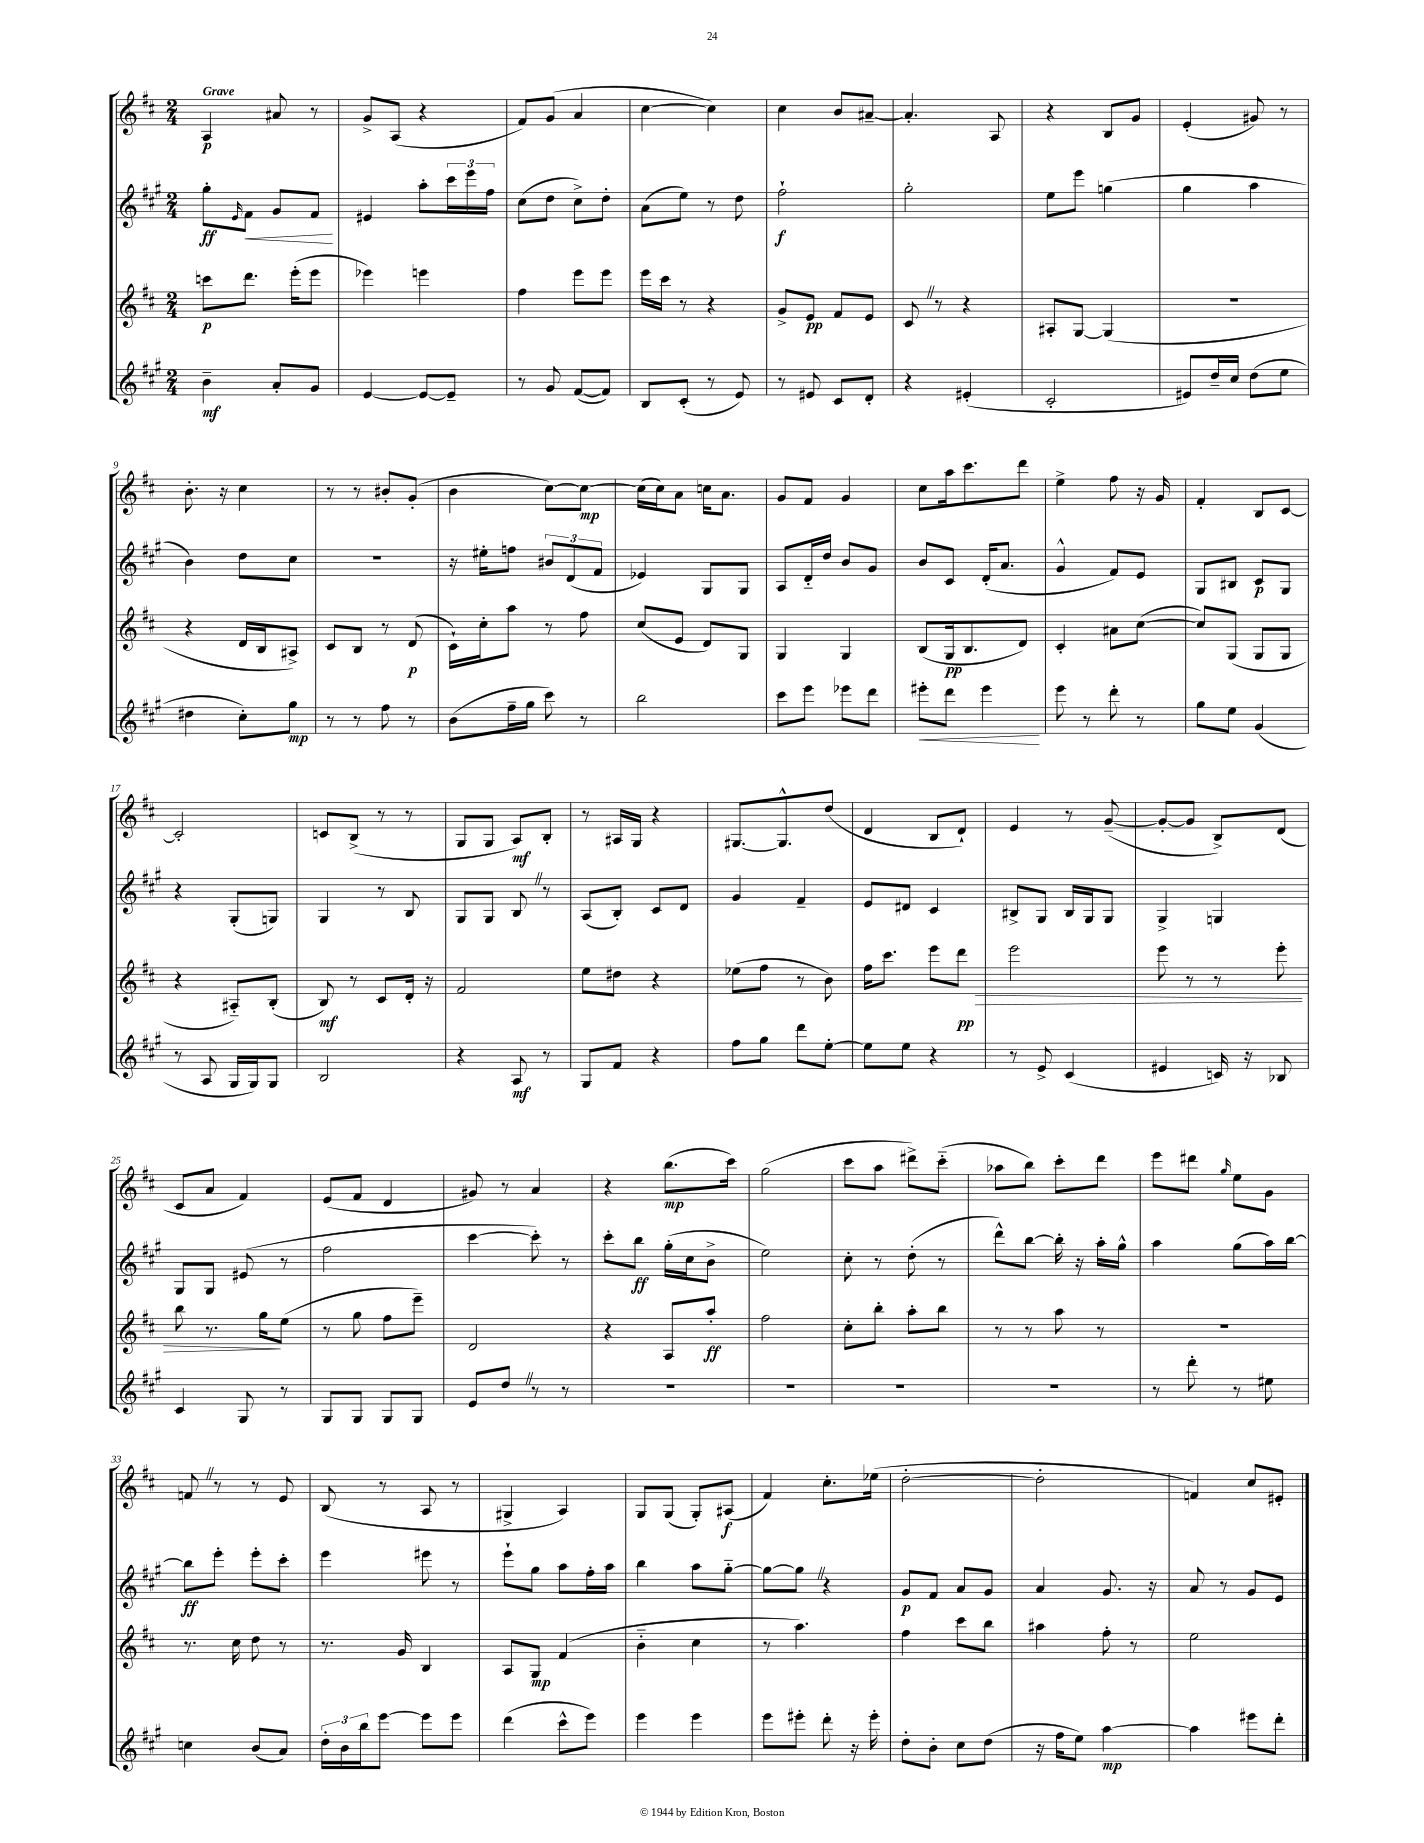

**kern	**kern	**kern	**kern
*staff4	*staff3	*staff2	*staff1
*clefG2	*clefG2	*clefG2	*clefG2
*k[f#c#g#]	*k[f#c#]	*k[f#c#g#]	*k[f#c#]
*M2/4	*M2/4	*M2/4	*M2/4
4b~\	8ccc\L	8gg#'\L	4A/
.	.	16qqe/	.
.	8.ddd\J	8f#\J	.
8a'/L	.	8g#/L	8a#/
.	(16eee'\LK	.	.
8g#/J	8eee\J	8f#/J	8r
=	=	=	=
[4e/	4eee-\)	4e#/	8g^/L
.	.	.	(8A/J
8e/_L	4eee\	8aa'\L	4r
8e~/]J	.	24ccc#\L	.
.	.	24eee\	.
.	.	24ff#\JJ	.
=	=	=	=
8r	4ff#\	(8cc#\L	8f#/L)
8g#/	.	8dd\J	(8g/J
([8f#/L	8eee\L	8cc#^\L)	4a/
8f#/]J)	8eee\J	8dd'\J	.
=	=	=	=
8B/L	16eee\LL	(8a\L	[4cc#\
.	16ccc#\JJ	.	.
(8c#'/J	8r	8ee\J)	.
8r	4r	8r	4cc#\])
8e/)	.	8dd\	.
=	=	=	=
8r	8g^/L	2ff#`\	4cc#\
8e#/	8e/J	.	.
8c#/L	8f#/L	.	8b/L
8d'/J	8e/J	.	[8a#~/J
=	=	=	=
4r	8c#/	2gg#'\	4.a#'/]
.	8r	.	.
(4e#'/	4r	.	.
.	.	.	8A/
=	=	=	=
2c#'/	8A#'/L	8ee\L	4r
.	[8G/J	8eee\J	.
.	(4G/]	(4gg\	8B/L
.	.	.	8g/J
=	=	=	=
8e#/L)	2r	4gg#\	(4e'/
16dd~/L	.	.	.
16cc#/JJ	.	.	.
(8dd\L	.	4aa\	8g#/)
8ee\J	.	.	8r
=	=	=	=
4dd#\	4r	4b\)	8.b'\
.	.	.	16r
8cc#'\L)	16d/LL	8dd\L	4cc#\
.	16B/J	.	.
8gg#\J	8A#^/J)	8cc#\J	.
=	=	=	=
8r	8c#/L	2r	8r
8r	8B/J	.	8r
8ff#\	8r	.	8b#'/L
8r	(8d/	.	(8g'/J
=	=	=	=
(8b\L	16c#`\LL)	16r	4b\
.	16cc#'\J	16ee#'\LK	.
16ff#~\L	8aa\J	8ff\J	.
16gg#\JJ	.	.	.
8ccc#\)	8r	12b#/L	[8cc#\L)
.	.	(12d/	.
8r	8ff#\	.	8cc#\_J
.	.	12f#/J	.
=	=	=	=
2bb\	(8cc#/L	4e-/)	(16cc#\]LL
.	.	.	16cc#\J)
.	8e/J	.	8a\J
.	8d/L)	8G#/L	16cc\LK
.	.	.	8.a\J
.	8G/J	8G#/J	.
=	=	=	=
8ccc#\L	4G/	8A/L	8g/L
8eee\J	.	16d'~/L	8f#/J
.	.	16dd/JJ	.
8eee-\L	4G/	8b/L	4g/
8ddd\J	.	8g#/J	.
=	=	=	=
8eee#'\L	(8B/L	8b/L	8cc#\L
8ddd\J	16G/k	8c#/J	16aa\k
.	8.B/	.	8.ccc#\
4eee#\	.	(16d'/LK	.
.	.	8.a/J	.
.	8d/J)	.	8ddd\J
=	=	=	=
8eee\	4c#'/	4g#^^/	4ee^\
8r	.	.	.
8ddd'\	8a#\L	8f#/L)	8ff#\
8r	([8cc#\J	8e/J	16r
.	.	.	16g/
=	=	=	=
8gg#\L	8cc#/]L)	8G#/L	4f#'/
8ee\J	(8G/J	8B#/J	.
(4g#/	8G/L	8c#/L	8B/L
.	8G/J	8G#/J	[8c#/J
=	=	=	=
8r	4r	4r	2c#'/]
8A/	.	.	.
16G#/LL	8A#'~/L)	(8G#'/L	.
16G#/J)	.	.	.
8G#/J	(8B'/J	8G/J)	.
=	=	=	=
2B/	8B/)	4G#/	8c/L
.	8r	.	(8B^/J
.	8c#/L	8r	8r
.	16d'/Jk	8B/	8r
.	16r	.	.
=	=	=	=
4r	2f#/	8G#/L	8G/L
.	.	8G#/J	8G/J
8A/	.	8B/	8A/L)
8r	.	8r	8B'/J
=	=	=	=
8G#/L	8ee\L	(8A/L	8r
8f#/J	8dd#\J	8B'/J)	16A#/LL
.	.	.	16G/JJ
4r	4r	8c#/L	4r
.	.	8d/J	.
=	=	=	=
8ff#\L	(8ee-\L	4g#/	[8.G#/L
8gg#\J	8ff#\J	.	.
.	.	.	8.G#^^/]
8ddd\L	8r	4f#~/	.
[8ee'\J	8b\)	.	(8dd/J
=	=	=	=
8ee\]L	16ff#\LK	8e/L	4d/
.	8.ccc#\J	.	.
8ee\J	.	8d#/J	.
4r	8eee\L	4c#/	8B/L
.	8ddd\J	.	8d`/J)
=	=	=	=
8r	2eee\	8B#^/L	4e/
8e^/	.	8G#/J	.
(4c#/	.	16B#/LL	8r
.	.	16G#/J	.
.	.	8G#/J	([8g~/
=	=	=	=
4e#/	8eee\	4G#^/	8g'/_L
.	8r	.	8g/]J
16c/)	8r	4G/	8B^/L)
16r	.	.	.
8B-/	8eee'\	.	(8d/J
=	=	=	=
4c#/	8bb\	8G#/L	8c#/L
.	8.r	8G#/J	8a/J
8G#/	.	(8e#/	4f#/)
.	16gg\LK	.	.
8r	(8ee\J	8r	.
=	=	=	=
8G#/L	8r	2ff#\	(8e/L
8G#/J	8gg\	.	8f#/J
8G#/L	8ff#\L	.	4d/
8G#/J	8eee~\J)	.	.
=	=	=	=
8e/L	2d/	[4ccc#\	8g#/)
8dd/J	.	.	8r
8r	.	8ccc#'\])	4a/
8r	.	8r	.
=	=	=	=
2r	4r	8ccc#'\L	4r
.	.	8bb\J	.
.	8A/L	(16gg#'\LL	(8.bb\L
.	.	16cc#\J	.
.	8aa'/J	8b^\J	.
.	.	.	16ccc#\Jk)
=	=	=	=
2r	2ff#\	2ee\)	(2gg\
=	=	=	=
2r	8cc#'\L	8cc#'\	8ccc#\L
.	8bb'\J	8r	8aa\J
.	8aa'\L	(8dd'\	8ddd#^\L)
.	8bb\J	8r	(8ccc#'~\J
=	=	=	=
2r	8r	8ddd^^\L)	8aa-\L
.	8r	[8bb\J	8bb\J)
.	8aa\	16bb'\]	8ccc#'\L
.	.	16r	.
.	8r	16aa'\LL	8ddd\J
.	.	16gg#^^\JJ	.
=	=	=	=
8r	2r	4aa\	8eee\L
8ddd'\	.	.	8ddd#\J
.	.	.	16qqgg/
8r	.	(8gg#\L	8ee\L
8ee#\	.	16aa\L)	8g\J
.	.	[16bb\JJ	.
=	=	=	=
4cc\	8.r	8bb\]L	8f/
.	.	8eee'\J	8r
.	16cc#\	.	.
(8b/L	8dd\	8eee'\L	8r
8a/J)	8r	8ccc#'\J	8e/
=	=	=	=
24dd'\LL	8.r	4eee\	(8B/
24b\	.	.	.
24bb\J	.	.	.
[8eee\J	.	.	8r
.	16g/	.	.
8eee\]L	4B/	8eee#\	8A/
8eee\J	.	8r	8r
=	=	=	=
(4ddd\	8A/L	8eee`\L	4G#^/
.	8G/J	8gg#\J	.
8ccc#^^\L	(4f#/	8aa\L	4A/)
8eee\J)	.	16ff#'\L	.
.	.	16aa\JJ	.
=	=	=	=
4eee\	4b'~\	4bb\	8G/L
.	.	.	(8G/J
4eee\	4cc#\	8aa\L	8G'/L)
.	.	[8gg#'~\J	(8A#/J
=	=	=	=
8eee\L	8r	8gg#\_L	4f#/)
8eee#'\J	4.aa\)	8gg#\]J	.
8ddd'\	.	4r	8.cc#'\L
16r	.	.	.
16eee#'\	.	.	(16ee-\Jk
=	=	=	=
8dd'\L	4ff#\	8g#/L	[2dd'\
8b'\J	.	8f#/J	.
8cc#\L	8ccc#\L	8a/L	.
(8dd\J	8bb\J	8g#/J	.
=	=	=	=
16r	4aa#\	4a/	2dd'\]
16ff#\LK	.	.	.
8ee\J)	.	.	.
[4aa\	8ff#'\	8.g#/	.
.	8r	.	.
.	.	16r	.
=	=	=	=
4aa\]	2ee\	8a/	4f/)
.	.	8r	.
8eee#\L	.	8g#/L	8cc#/L
8ddd'\J	.	8e/J	8e#'/J
==	==	==	==
*-	*-	*-	*-
